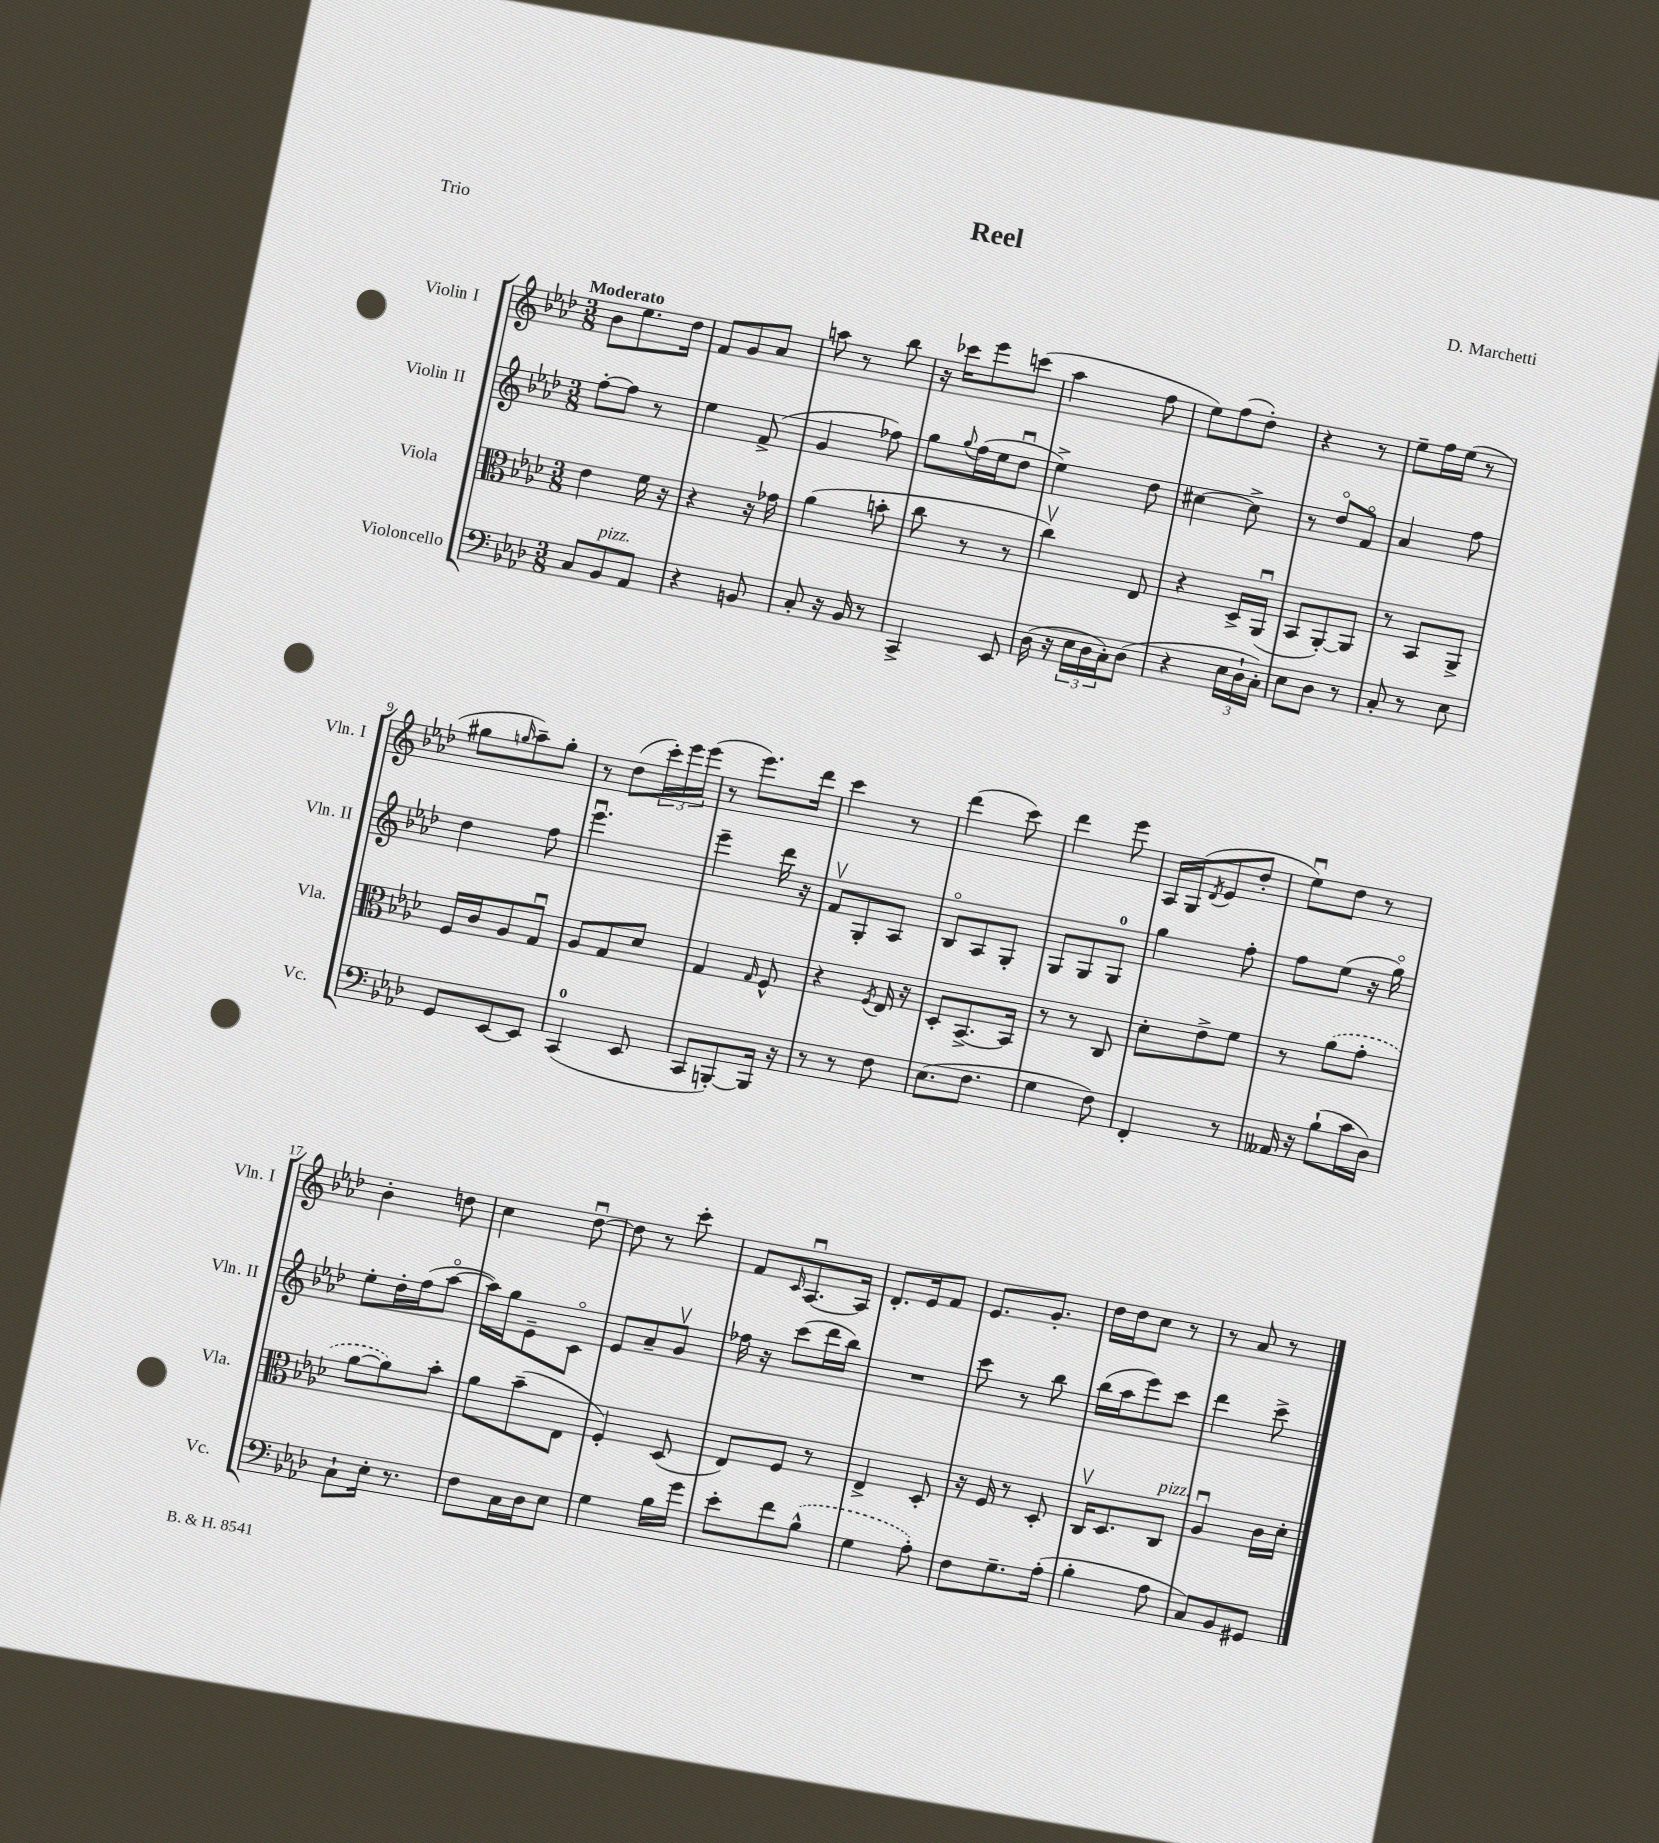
\header { title = "Reel" composer = "D. Marchetti" piece = "Trio" }
<<
\new StaffGroup <<
\new Staff = "s0" \with { instrumentName = "Violin I" shortInstrumentName = "Vln. I" } {
    \clef treble \key aes \major \numericTimeSignature \time 3/8 \tempo "Moderato"
    bes'8 ees''8. des''16 |
    f'8 g'8 aes'8 |
    a''8 r8 bes''8 |
    r16 ces'''16 ees'''8 c'''8( |
    aes''4 f''8 |
    ees''8) f''8( des''8-.) |
    r4 r8 |
    ees''8-- f''16 ees''16( r8 |
    gis''8 \grace { g''16 } aes''8--) g''8-. |
    r8 des''8( \tuplet 3/2 { c'''16-.) ees'''16 ees'''16( } |
    r8 ees'''8.) des'''16 |
    c'''4 r8 |
    des'''4( c'''8) |
    des'''4 ees'''8 |
    aes16 g16( \acciaccatura { des'8 } ees'8 des''8-. |
    ees''8\downbow) des''8 r8 |
    bes'4-. d''8 |
    c''4 des''8~\downbow |
    des''8 r8 c'''8-. |
    f'8 \grace { c'16 } aes8.~\downbow aes16 |
    des'8.-. ees'16 f'8 |
    ees'8. g'8.-. |
    des''16 des''16 c''8 r8 |
    r8 aes'8 r8 \bar "|." |
}
\new Staff = "s1" \with { instrumentName = "Violin II" shortInstrumentName = "Vln. II" } {
    \clef treble \key aes \major \numericTimeSignature \time 3/8
    f''8~-. f''8 r8 |
    ees''4 f'8->( |
    g'4 fes''8) |
    g''8 \appoggiatura { g''8 } f''16( ees''16 des''8\downbow |
    ees''4->) des''8 |
    cis''4~ cis''8-> |
    r8 des''8\flageolet f'8\flageolet |
    aes'4 f''8 |
    des''4 f''8 |
    ees'''4.\downbow |
    ees'''4-- des'''16 r16 |
    f'8\upbow g8-. aes8 |
    bes8\flageolet aes8 g8-. |
    g8 g8 g8-0 |
    g''4 f''8-. |
    f''8 ees''8( r16 g''16\flageolet) |
    ees''8-. des''16-. f''16( aes''8~\flageolet |
    aes''16) g''16 ees'8-- c'8\flageolet |
    ees'8 aes'8-- g'8\upbow |
    fes''16 r16 c'''8( des'''16 bes''16) |
    R4. |
    c'''8 r8 bes''8 |
    bes''16( aes''16 ees'''8) c'''8 |
    des'''4 c'''8-> \bar "|." |
}
\new Staff = "s2" \with { instrumentName = "Viola" shortInstrumentName = "Vla." } {
    \clef alto \key aes \major \numericTimeSignature \time 3/8
    ees'4 f'16 r16 |
    r4 r16 ges'16 |
    aes'4( b'8-. |
    c''8 r8 r8 |
    c''4\upbow) ees8 |
    r4 des16-> aes,16\downbow( |
    bes,8 aes,8~-.) aes,8 |
    r8 bes,8 aes,8-> |
    f16 c'16 aes8 g8\downbow |
    aes8 g8 des'8 |
    g4 \grace { g16 } f8-^ |
    r4 \acciaccatura { f8 } ees16 r16 |
    des8-. bes,8.~-> bes,16 |
    r8 r8 c8 |
    des'8-. ees'8-> f'8 |
    r8 \once \slurDashed aes'8( g'8-. |
    aes'8~ aes'8) bes'8-. |
    aes'8 bes'8--( ees8 |
    f4-.) des8( |
    ees8) f8 r8 |
    ees4-> des8-. |
    r16 f16 r8 des8-. |
    c16\upbow des8. c8^\markup { \italic "pizz." } |
    aes4\downbow c'16 des'16-. \bar "|." |
}
\new Staff = "s3" \with { instrumentName = "Violoncello" shortInstrumentName = "Vc." } {
    \clef bass \key aes \major \numericTimeSignature \time 3/8
    c8 bes,8^\markup { \italic "pizz." } aes,8 |
    r4 b,8 |
    c8-. r16 bes,16 r8 |
    c,4-> ees,8 |
    des16( r16 \tuplet 3/2 { ees16 des16 c16-.) } des8( |
    r4 \tuplet 3/2 { ees16 des16-! c16-.) } |
    ees8 des8 r8 |
    c8-. r8 ees8 |
    g,8 ees,8~ ees,8 |
    c,4-0( ees,8 |
    c,8 b,,8~-.) b,,16 r16 |
    r8 r8 f8 |
    ees8.( f8. |
    g4 f8) |
    f,4-. r8 |
    aeses,16 r16 bes8-!( c'16 des16) |
    c8-! ees16-. r8. |
    f8 c16 des16 ees8 |
    g4 bes16 g'16 |
    ees'8-. f'8 \once \slurDashed bes8-^( |
    g4 aes8-.) |
    f8 g8.-- aes16-.( |
    bes4-. aes8 |
    c8) bes,8 gis,8 \bar "|." |
}
>>
>>
